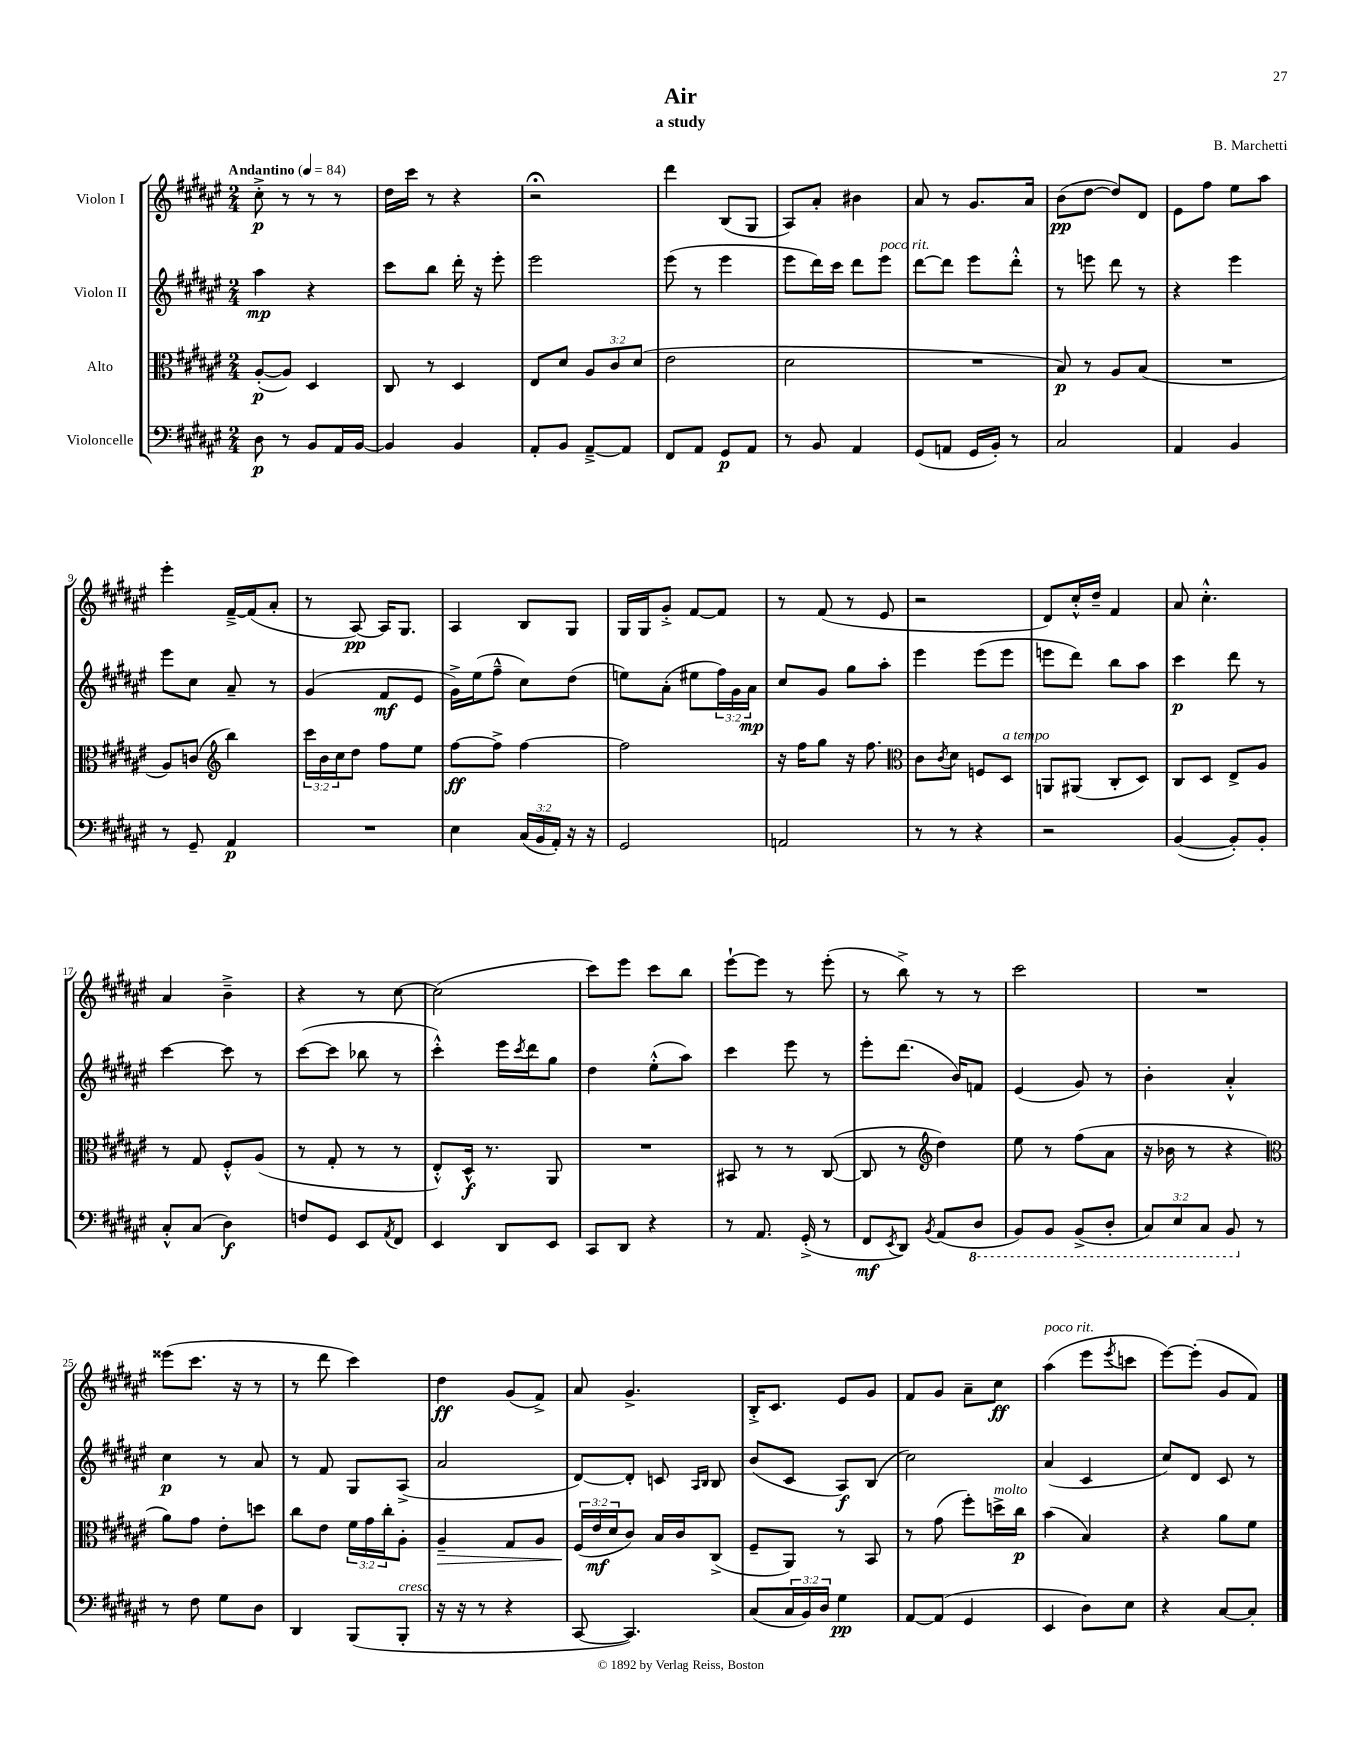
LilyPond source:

\header { title = "Air" composer = "B. Marchetti" subtitle = "a study" }
<<
\new StaffGroup <<
\new Staff = "s0" \with { instrumentName = "Violon I" } {
    \clef treble \key fis \major \numericTimeSignature \time 2/4 \tempo "Andantino" 4 = 84
    cis''8-.->\p r8 r8 r8 |
    dis''16 cis'''16 r8 r4 |
    r2\fermata |
    dis'''4 b8( gis8 |
    ais8) ais'8-. bis'4 |
    ais'8 r8 gis'8. ais'16 |
    b'8\pp( dis''8~ dis''8) dis'8 |
    eis'8 fis''8 eis''8 ais''8 |
    eis'''4-. fis'16~---> fis'16( ais'8-. |
    r8 ais8~\pp) ais16 gis8. |
    ais4 b8 gis8 |
    gis16 gis16 gis'8-.-> fis'8~ fis'8 |
    r8 fis'8( r8 eis'8 |
    r2 |
    dis'8) cis''16-.-^ dis''16-- fis'4 |
    ais'8 cis''4.-.-^ |
    ais'4 b'4---> |
    r4 r8 cis''8~ |
    cis''2( |
    cis'''8) eis'''8 cis'''8 b''8 |
    eis'''8~-! eis'''8 r8 eis'''8-.( |
    r8 b''8->) r8 r8 |
    cis'''2 |
    R2 |
    eisis'''8( cis'''8. r16 r8 |
    r8 dis'''8 cis'''4) |
    dis''4\ff gis'8( fis'8->) |
    ais'8 gis'4.-> |
    b16-.-> cis'8. eis'8 gis'8 |
    fis'8 gis'8 ais'8-- cis''8\ff |
    ais''4^\markup { \italic "poco rit." }( eis'''8 \acciaccatura { eis'''8 } c'''8 |
    eis'''8~) eis'''8-.( gis'8 fis'8) \bar "|." |
}
\new Staff = "s1" \with { instrumentName = "Violon II" } {
    \clef treble \key fis \major \numericTimeSignature \time 2/4 \override Staff.TupletNumber.text = #tuplet-number::calc-fraction-text
    ais''4\mp r4 |
    cis'''8 b''8 dis'''16-. r16 eis'''8-. |
    eis'''2 |
    eis'''8( r8 eis'''4 |
    eis'''8 dis'''16) cis'''16 dis'''8 eis'''8^\markup { \italic "poco rit." } |
    dis'''8~ dis'''8 eis'''8 dis'''8-.-^ |
    r8 e'''8 dis'''8 r8 |
    r4 eis'''4 |
    eis'''8 cis''8 ais'8-- r8 |
    gis'4( fis'8\mf eis'8 |
    gis'16->) eis''16( fis''8---^ cis''8) dis''8( |
    e''8) ais'8-.( eis''8 \tuplet 3/2 { fis''16) gis'16 ais'16\mp } |
    cis''8 gis'8 gis''8 ais''8-. |
    eis'''4 eis'''8( eis'''8 |
    e'''8 dis'''8) b''8 ais''8 |
    cis'''4\p dis'''8 r8 |
    cis'''4~ cis'''8 r8 |
    cis'''8~( cis'''8 bes''8 r8 |
    cis'''4-.-^) eis'''16 \acciaccatura { cis'''8 } dis'''16 gis''8 |
    dis''4 eis''8-.-^( ais''8) |
    cis'''4 eis'''8 r8 |
    eis'''8-. dis'''8.( b'16) f'8 |
    eis'4( gis'8) r8 |
    b'4-. ais'4-.-^ |
    cis''4\p r8 ais'8 |
    r8 fis'8 gis8 ais8->( |
    ais'2 |
    dis'8~) dis'8-. c'8 \grace { ais16 b16 } b8 |
    b'8( cis'8 ais8\f) b8( |
    cis''2) |
    ais'4( cis'4 |
    cis''8) dis'8 cis'8 r8 \bar "|." |
}
\new Staff = "s2" \with { instrumentName = "Alto" } {
    \clef alto \key fis \major \numericTimeSignature \time 2/4 \override Staff.TupletNumber.text = #tuplet-number::calc-fraction-text
    ais8~-.\p( ais8) dis4 |
    cis8 r8 dis4 |
    eis8 dis'8 \tuplet 3/2 { ais8 cis'8 dis'8( } |
    eis'2 |
    dis'2 |
    R2 |
    b8\p) r8 ais8 b8( |
    R2 |
    ais8) c'8( \clef treble b''4) |
    \tuplet 3/2 { cis'''16 b'16 cis''16 } dis''8 fis''8 eis''8 |
    fis''8~\ff fis''8-> fis''4~ |
    fis''2 |
    r16 fis''16 gis''8 r16 fis''8. |
    \clef alto cis'8 \acciaccatura { cis'8 } dis'8 f8 dis8^\markup { \italic "a tempo" } |
    a,8 ais,8( cis8-. dis8) |
    cis8 dis8 eis8-> ais8 |
    r8 gis8 fis8-.-^ ais8( |
    r8 gis8-. r8 r8 |
    eis8-.-^) dis16-^\f r8. ais,8 |
    R2 |
    bis,8 r8 r8 cis8~( |
    cis8 r8 \clef treble dis''4) |
    eis''8 r8 fis''8( ais'8 |
    r16 bes'16 r8 r4 |
    \clef alto ais'8) gis'8 eis'8-. d''8 |
    cis''8 eis'8 \tuplet 3/2 { fis'16 gis'16 cis''16-. } ais8-. |
    ais4--\> gis8 ais8 |
    \tuplet 3/2 { fis16\!( eis'16\mf dis'16 } cis'8) b16 cis'16 cis8->( |
    fis8-- ais,8) r8 b,8 |
    r8 gis'8( fis''8-.) d''16->^\markup { \italic "molto" } cis''16\p |
    b'4( b4) |
    r4 ais'8 fis'8 \bar "|." |
}
\new Staff = "s3" \with { instrumentName = "Violoncelle" } {
    \clef bass \key fis \major \numericTimeSignature \time 2/4 \override Staff.TupletNumber.text = #tuplet-number::calc-fraction-text
    dis8\p r8 b,8 ais,16 b,16~ |
    b,4 b,4 |
    ais,8-. b,8 ais,8~---> ais,8 |
    fis,8 ais,8 gis,8\p ais,8 |
    r8 b,8 ais,4 |
    gis,8( a,8 gis,16 b,16-.) r8 |
    cis2 |
    ais,4 b,4 |
    r8 gis,8-- ais,4\p |
    R2 |
    eis4 \tuplet 3/2 { cis16( b,16 ais,16-.) } r16 r16 |
    gis,2 |
    a,2 |
    r8 r8 r4 |
    r2 |
    b,4~( b,8-.) b,8-. |
    cis8-.-^ cis8( dis4\f) |
    f8 gis,8 eis,8 \acciaccatura { ais,8 } fis,8 |
    eis,4 dis,8 eis,8 |
    cis,8 dis,8 r4 |
    r8 ais,8. gis,16-.->( r8 |
    fis,8\mf \acciaccatura { eis,8 } dis,8) \acciaccatura { b,8 } ais,8( \ottava #-1 dis,8 |
    b,,8) b,,8 b,,8->( dis,8-. |
    \tuplet 3/2 { cis,8) eis,8 cis,8 } b,,8 \ottava #0 r8 |
    r8 fis8 gis8 dis8 |
    dis,4 b,,8( b,,8-.^\markup { \italic "cresc." } |
    r16 r16 r8 r4 |
    cis,8~ cis,4.) |
    cis8( \tuplet 3/2 { cis16 b,16) dis16 } gis4\pp |
    ais,8~ ais,8( gis,4 |
    eis,4 dis8) eis8 |
    r4 cis8~ cis8-. \bar "|." |
}
>>
>>
